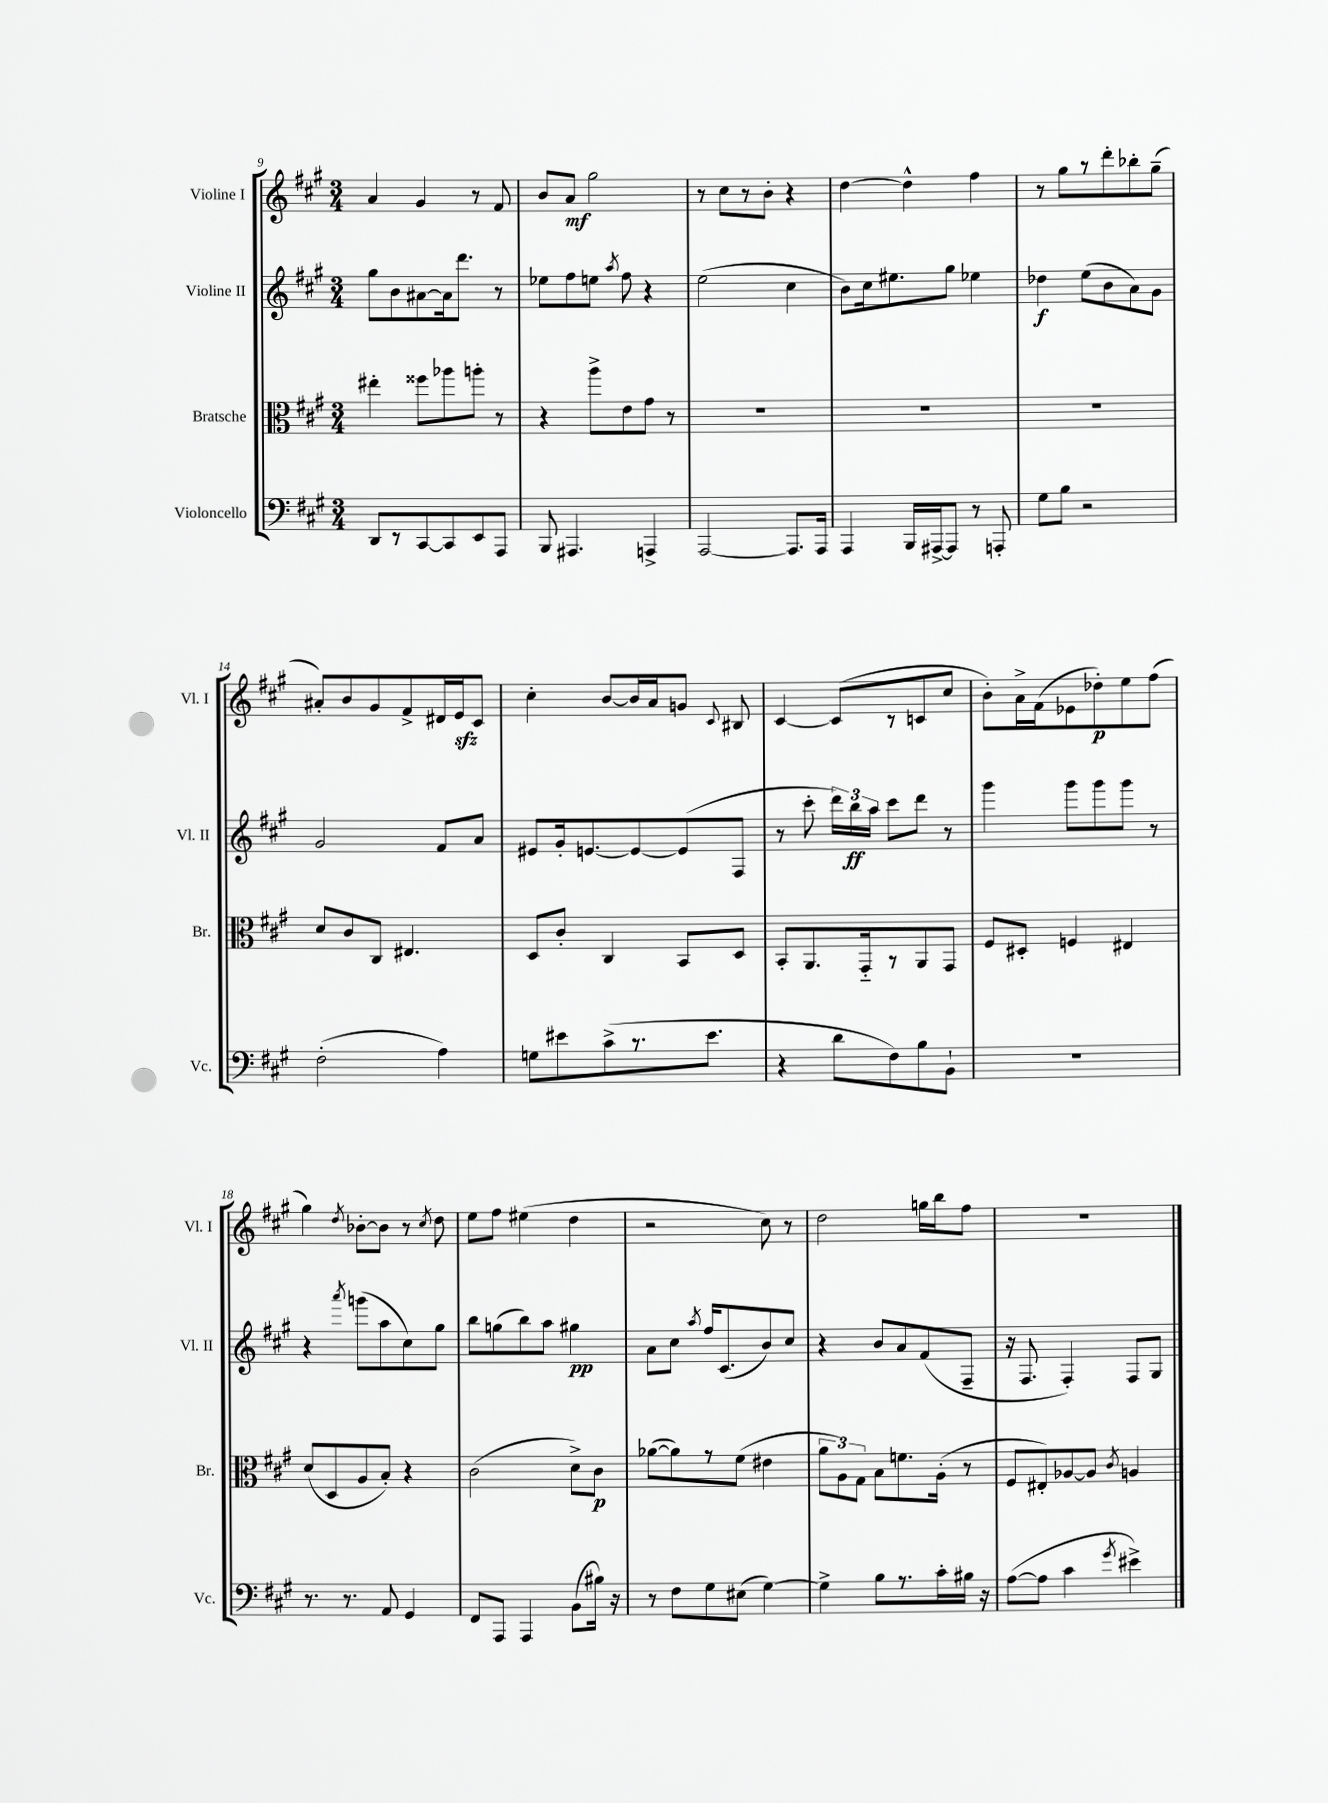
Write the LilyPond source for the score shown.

<<
\new StaffGroup <<
\new Staff = "s0" \with { instrumentName = "Violine I" shortInstrumentName = "Vl. I" } {
    \clef treble \key a \major \numericTimeSignature \time 3/4
    \autoBeamOff a'4 gis'4 r8 fis'8 |
    b'8[ a'8]\mf gis''2 |
    r8 cis''8[ r8 b'8]-. r4 |
    d''4~ d''4-^ fis''4 |
    r8 gis''8[ r8 d'''8-. bes''8-. gis''8]--( |
    ais'8[-.) b'8 gis'8 fis'8-> dis'16 e'16\sfz cis'8] |
    cis''4-. b'8[~ b'16 a'16 g'8] \appoggiatura { cis'8 } bis8 |
    cis'4~ cis'8[( r8 c'8 cis''8] |
    b'8[-.) a'16-> fis'16( ees'8 des''8-.\p) e''8 fis''8]( |
    gis''4) \acciaccatura { d''8 } bes'8[~-. bes'8] r8 \acciaccatura { cis''8 } d''8 |
    e''8[ fis''8] eis''4( d''4 |
    r2 cis''8) r8 |
    d''2 g''16[ b''16 fis''8] |
    R2. \bar "|." |
}
\new Staff = "s1" \with { instrumentName = "Violine II" shortInstrumentName = "Vl. II" } {
    \clef treble \key a \major \numericTimeSignature \time 3/4
    \autoBeamOff gis''8[ b'8 ais'8~ ais'16 d'''8.] r8 |
    ees''8[ fis''8 e''8] \acciaccatura { a''8 } fis''8 r4 |
    e''2( cis''4 |
    b'8[) cis''16 eis''8. gis''8] ees''4 |
    des''4\f e''8[( b'8 a'8) gis'8] |
    gis'2 fis'8[ a'8] |
    eis'8[ gis'16-. e'8.~ e'8~ e'8( fis8] |
    r8 cis'''8-. \tuplet 3/2 { d'''16[) b''16\ff a''16] } cis'''8[ d'''8] r8 |
    gis'''4 gis'''8[ gis'''8 gis'''8] r8 |
    r4 \acciaccatura { a'''8 } g'''8[( a''8 cis''8) gis''8] |
    b''8[ g''8( b''8) a''8] gis''4\pp |
    a'8[ cis''8] \acciaccatura { a''8 } fis''16[ cis'8.( b'8) cis''8] |
    r4 b'8[ a'8 fis'8( fis8]-- |
    r16 fis8. fis4-.) fis8[ gis8] \bar "|." |
}
\new Staff = "s2" \with { instrumentName = "Bratsche" shortInstrumentName = "Br." } {
    \clef alto \key a \major \numericTimeSignature \time 3/4
    \autoBeamOff eis''4-. fisis''8[ aes''8 a''8]-. r8 |
    r4 a''8[-> e'8 gis'8] r8 |
    R2. |
    R2. |
    R2. |
    d'8[ cis'8 cis8] eis4. |
    d8[ cis'8]-. cis4 b,8[ d8] |
    b,8[-. a,8. gis,16-_ r8 a,8 gis,8] |
    fis8[ dis8]-. f4 eis4 |
    d'8[( d8 a8 b8]-.) r4 |
    cis'2( d'8[->) cis'8]\p |
    aes'8[~( aes'8) r8 fis'8]( eis'4 |
    \tuplet 3/2 { a'8[ a8) gis8] } b8[ f'8. a16]-.( r8 |
    fis8[ eis8-.) aes8~ aes8] \acciaccatura { cis'8 } a4 \bar "|." |
}
\new Staff = "s3" \with { instrumentName = "Violoncello" shortInstrumentName = "Vc." } {
    \clef bass \key a \major \numericTimeSignature \time 3/4
    \autoBeamOff d,8[ r8 cis,8~ cis,8 e,8 a,,8] |
    b,,8 ais,,4. a,,4-> |
    a,,2~ a,,8.[ a,,16] |
    a,,4 b,,16[ ais,,16~-> ais,,8] r8 a,,8-. |
    gis8[ b8] r2 |
    fis2-.( a4) |
    g8[ eis'8 cis'8->( r8. eis'8.] |
    r4 d'8[ fis8) b8 b,8]-! |
    R2. |
    r8. r8. a,8 gis,4 |
    fis,8[ a,,8] a,,4 b,8[( bis16]) r16 |
    r8 fis8[ gis8 eis8]( gis4~) |
    gis4-> b8[ r8. cis'16-. bis16] r16 |
    a8[~( a8] cis'4 \acciaccatura { gis'8 } eis'4->) \bar "|." |
}
>>
>>
\layout { \context { \Score currentBarNumber = #9 } }
